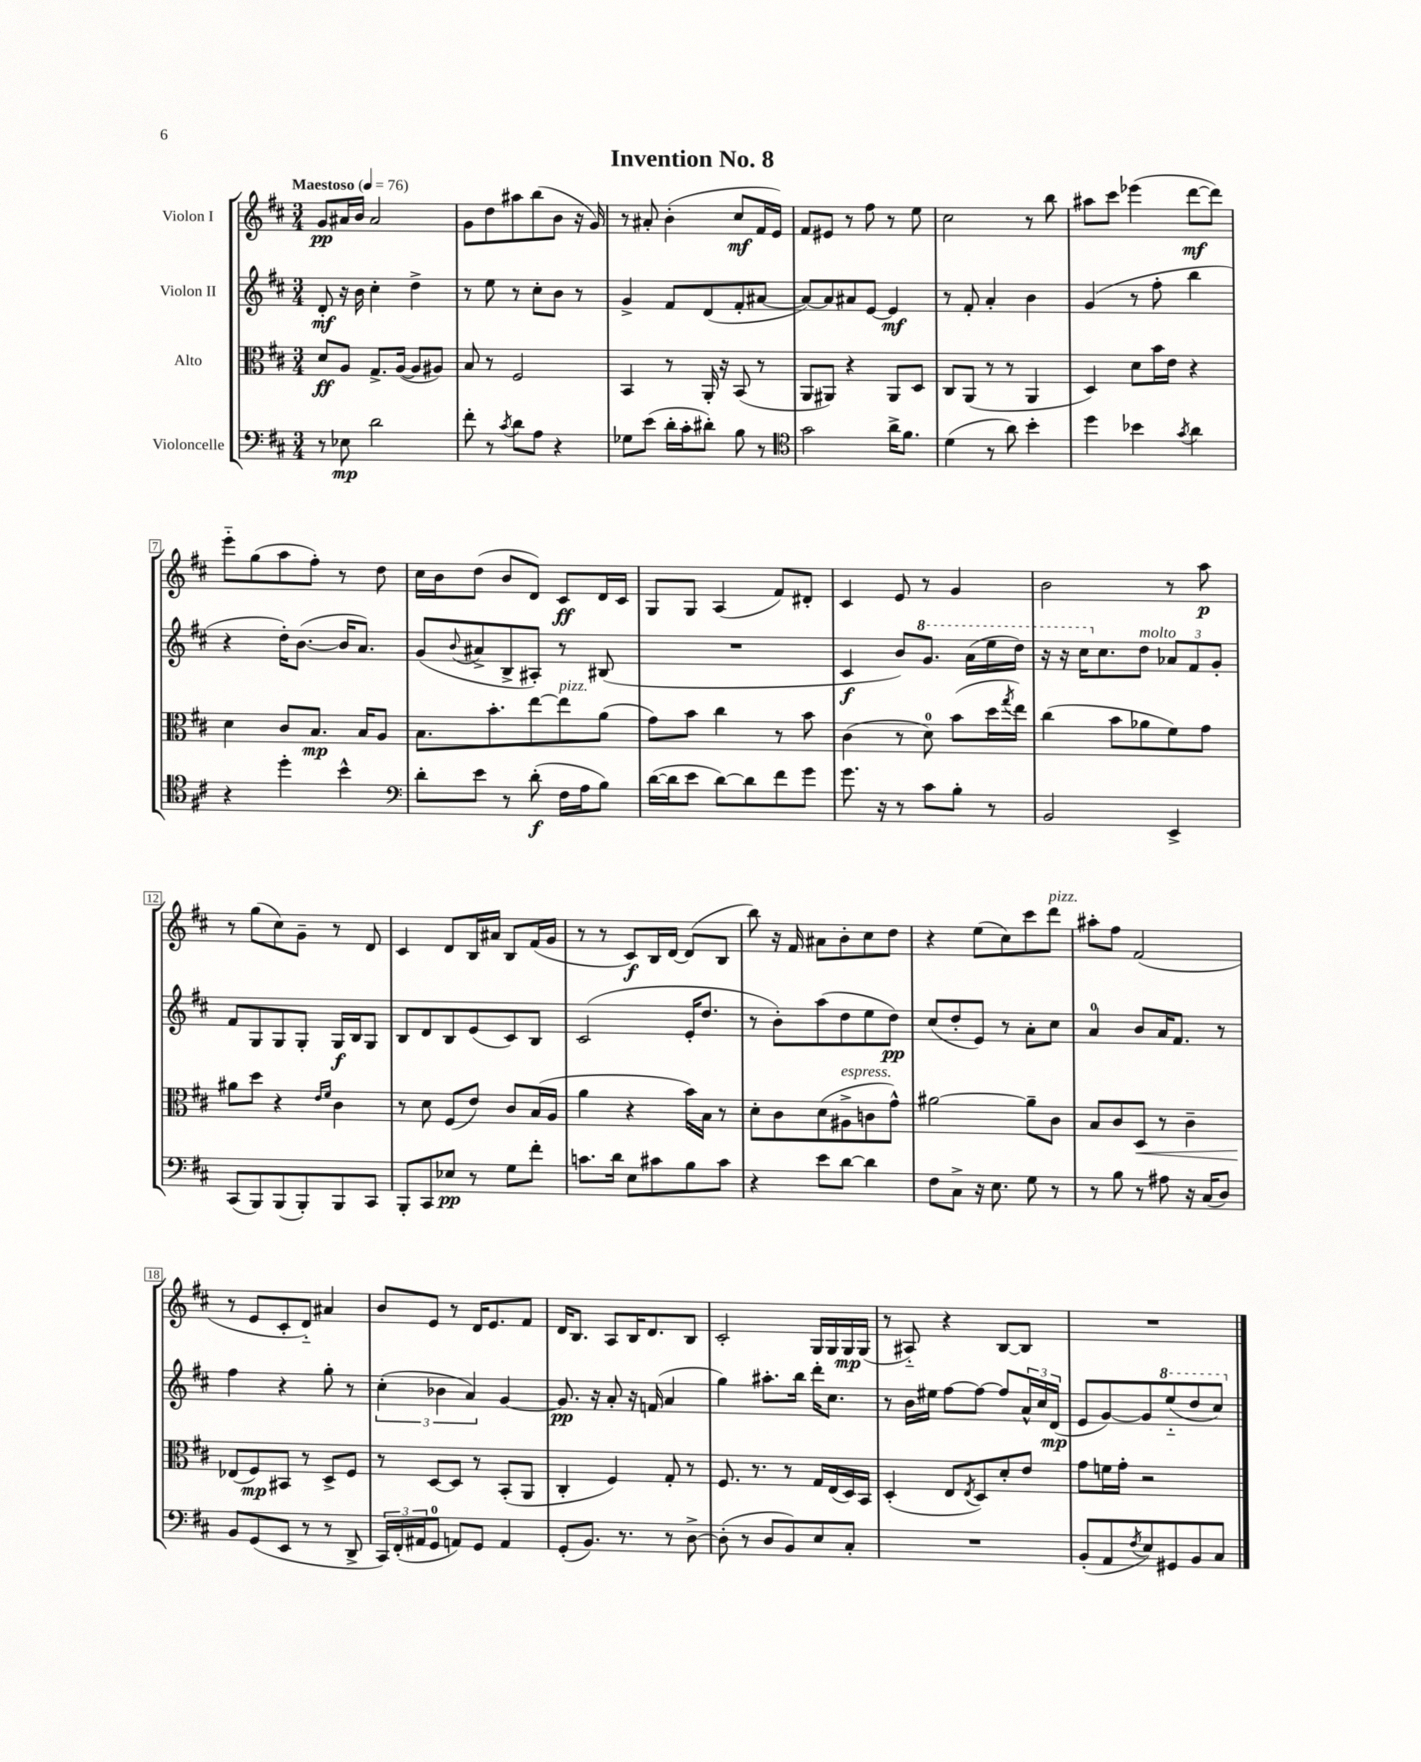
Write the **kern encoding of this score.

**kern	**dynam	**kern	**dynam	**kern	**dynam	**kern	**dynam
*part4	*part4	*part3	*part3	*part2	*part2	*part1	*part1
*staff4	*staff4	*staff3	*staff3	*staff2	*staff2	*staff1	*staff1
*I"Violoncelle	*	*I"Alto	*	*I"Violon II	*	*I"Violon I	*
*clefF4	*	*clefC3	*	*clefG2	*	*clefG2	*
*k[f#c#]	*	*k[f#c#]	*	*k[f#c#]	*	*k[f#c#]	*
*M3/4	*	*M3/4	*	*M3/4	*	*M3/4	*
*MM76	*	*MM76	*	*MM76	*	*MM76	*
=1	=1	=1	=1	=1	=1	=1	=1
!	!	!	!	!	!	!LO:TX:a:B:t=Maestoso	!
8r	.	8d/L	ff	8d'/	mf	8g/L	pp
8E-X\	mp	8A/J	.	16r	.	16a#X/L	.
.	.	.	.	16b\	.	16b/JJ	.
2d\	.	8.G^/L	.	4cc#'\	.	2a#/	.
.	.	([16A/Jk	.	.	.	.	.
.	.	8A/L]	.	4dd^\	.	.	.
.	.	8A#X/J)	.	.	.	.	.
=2	=2	=2	=2	=2	=2	=2	=2
8f#'\	.	8B/	.	8r	.	8g\L	.
8r	.	8r	.	8ee\	.	8dd\	.
8qc#/	.	.	.	.	.	.	.
8d\L	.	2F#/	.	8r	.	8aa#X\	.
8A\J	.	.	.	8cc#'\L	.	(8bb\	.
4r	.	.	.	8b\J	.	8b\J	.
.	.	.	.	8r	.	16r	.
.	.	.	.	.	.	16g/)	.
=3	=3	=3	=3	=3	=3	=3	=3
8G-X\L	.	4BB/	.	4g^/	.	8r	.
(8e\J	.	.	.	.	.	8a#X'/	.
16d'\LL	.	8r	.	8f#/L	.	(4b'\	.
16c#'\J	.	.	.	.	.	.	.
8d#X'\J)	.	16AA'/	.	(8d/	.	.	.
.	.	16r	.	.	.	.	.
8B\	.	(8BB/	.	8f#'/	.	8cc#/L	mf
8r	.	8r	.	[8a#X/J	.	16f#/L	.
.	.	.	.	.	.	16e/JJ)	.
=4	=4	=4	=4	=4	=4	=4	=4
*clefC4	*	*	*	*	*	*	*
2g\	.	8AA/L	.	8a#/L_)	.	8f#/L	.
.	.	8AA#X/J)	.	8a#/]	.	8e#X/J	.
.	.	4r	.	8a#X/	.	8r	.
.	.	.	.	[8e/J	.	8ff#\	.
16a^\KL	.	8AA#/L	.	4e/]	mf	8r	.
8.f#\J	.	.	.	.	.	.	.
.	.	8D/J	.	.	.	8ee\	.
=5	=5	=5	=5	=5	=5	=5	=5
(4d\	.	8C#/L	.	8r	.	2cc#\	.
.	.	(8AA/J	.	8f#'/	.	.	.
8r	.	8r	.	4a'/	.	.	.
8a\)	.	8r	.	.	.	.	.
4b'\	.	4AA/	.	4b\	.	8r	.
.	.	.	.	.	.	8bb\	.
=6	=6	=6	=6	=6	=6	=6	=6
4dd\	.	4D/)	.	(4g/	.	8aa#X\L	.
.	.	.	.	.	.	8ccc#\J	.
4b-X\	.	8d\L	.	8r	.	(4eee-X\	.
.	.	16b\L	.	8ff#'\	.	.	.
.	.	16e\JJ	.	.	.	.	.
8qg/	.	.	.	.	.	.	.
4a\	.	4r	.	4bb\	.	[8ddd\L	mf
.	.	.	.	.	.	8ddd\J])	.
!!LO:LB:g=z
=7	=7	=7	=7	=7	=7	=7	=7
4r	.	4d\	.	4r	.	8eee\L	.
.	.	.	.	.	.	(8gg\	.
4dd'\	.	8c#/L	.	16dd'\KL)	.	8aa\	.
.	.	.	.	([8.b\J	.	.	.
.	.	8.B/J	mp	.	.	8ff#'\J)	.
4b^^\	.	.	.	16b/KL]	.	8r	.
.	.	16B/KL	.	8.a/J)	.	.	.
.	.	8A/J	.	.	.	8dd\	.
=8	=8	=8	=8	=8	=8	=8	=8
*clefF4	*	*	*	*	*	*	*
8d'\L	.	8.B\L	.	(8g/L	.	16cc#\LL	.
.	.	.	.	.	.	16b\J	.
.	.	.	.	8qqb/	.	.	.
8e\J	.	.	.	8a#X^/	.	(8dd\J	.
.	.	8.b'\	.	.	.	.	.
8r	.	.	.	8B^/	.	8b/L	.
(8d'\	f	[8ee\	.	8A#X'/J)	.	8d/J)	.
!	!	!LO:TX:a:i:t=pizz.	!	!	!	!	!
16F#\LL	.	8ee\]	.	8r	.	8c#/L	ff
16A\J	.	.	.	.	.	.	.
8B\J)	.	(8a\J	.	(8B#X/	.	16d/L	.
.	.	.	.	.	.	16c#/JJ	.
=9	=9	=9	=9	=9	=9	=9	=9
([16d\LL	.	8g\L)	.	2.r	.	8G/L	.
16d\J]	.	.	.	.	.	.	.
8e\J	.	8b\J	.	.	.	8G/J	.
[8d\L)	.	4cc#\	.	.	.	(4A/	.
8d\]	.	.	.	.	.	.	.
8f#\	.	8r	.	.	.	8f#/L)	.
8g\J	.	8b\	.	.	.	8d#X'/J	.
=10	=10	=10	=10	=10	=10	=10	=10
8.g\	.	(4c#\	.	4c#/	f	4c#/	.
16r	.	.	.	.	.	.	.
8r	.	8r	.	8b/L)	.	8e/	.
*	*	*	*	*8va	*	*	*
8c#\L	.	8d\)	.	8.gg/J	.	8r	.
8B'\J	.	(8b\L	.	.	.	4g/	.
.	.	.	.	(16aa\LL	.	.	.
8r	.	16dd\L	.	16eee\	.	.	.
.	.	8qgg/	.	.	.	.	.
.	.	16ee\JJ)	.	16ddd\JJ)	.	.	.
=11	=11	=11	=11	=11	=11	=11	=11
2BB/	.	(4cc#\	.	16r	.	2b\	.
.	.	.	.	16r	.	.	.
.	.	.	.	16ccc#\KL	.	.	.
*	*	*	*	*X8va	*	*	*
.	.	.	.	8.cc#\	.	.	.
.	.	8b\L	.	.	.	.	.
!	!	!	!	!LO:TX:a:i:t=molto	!	!	!
.	.	8a-X\	.	8dd\J	.	.	.
4EE^/	.	8f#\)	.	12a-X/L	.	8r	.
.	.	.	.	12f#/	.	.	.
.	.	8g\J	.	.	.	8aa\	p
.	.	.	.	12g'/J	.	.	.
!!LO:LB:g=z
=12	=12	=12	=12	=12	=12	=12	=12
(8CC#/L	.	8a#X\L	.	8f#/L	.	8r	.
8BBB/)	.	8dd\J	.	8G/	.	(8gg\L	.
(8BBB/	.	4r	.	8G/	.	8cc#\)	.
8BBB'/)	.	.	.	8G'/J	.	8g~\J	.
.	.	16qqe/LL	.	.	.	.	.
.	.	16qqf#/JJ	.	.	.	.	.
8BBB/	.	4c#\	.	16G/LL	f	8r	.
.	.	.	.	16B/J	.	.	.
8CC#/J	.	.	.	8G/J	.	8d/	.
=13	=13	=13	=13	=13	=13	=13	=13
8BBB'/L	.	8r	.	8B/L	.	4c#/	.
8CC#/	.	8d\	.	8d/	.	.	.
8E-X/J	pp	(8F#/L	.	8B/	.	8d/L	.
8r	.	8e/J)	.	(8e/	.	16B/L	.
.	.	.	.	.	.	16a#X/JJ	.
8G\L	.	8c#/L	.	8c#/)	.	8B/L	.
8f#'\J	.	(16B/L	.	8B/J	.	(16f#/L	.
.	.	16A/JJ	.	.	.	16g/JJ	.
=14	=14	=14	=14	=14	=14	=14	=14
8.cn\L	.	4a\	.	(2c#/	.	8r	.
.	.	.	.	.	.	8r	.
16d\Jk	.	.	.	.	.	.	.
8E\L	.	4r	.	.	.	8c#/L)	f
8c#X\	.	.	.	.	.	16B/L	.
.	.	.	.	.	.	[16d/JJ	.
8B\	.	16b\LL)	.	16e'/KL	.	(8d/L]	.
.	.	16B\JJ	.	8.dd/J	.	.	.
8c#\J	.	8r	.	.	.	8B/J	.
=15	=15	=15	=15	=15	=15	=15	=15
4r	.	8d'\L	.	8r	.	8bb\)	.
.	.	8c#\	.	8b'\L)	.	16r	.
.	.	.	.	.	.	16f#/	.
8e\L	.	(8d\	.	(8aa\	.	8a#X\L	.
!	!	!LO:TX:a:i:t=espress.	!	!	!	!	!
[8d\J	.	8A#X^\	.	8dd\	.	8b'\	.
4d\]	.	8cn\	.	8ee\	.	8cc#\	.
.	.	8g^^\J)	.	8dd\J)	pp	8dd\J	.
=16	=16	=16	=16	=16	=16	=16	=16
8F#\L	.	[2a#X\	.	(8cc#/L	.	4r	.
8C#^\J	.	.	.	8dd'/	.	.	.
16r	.	.	.	8e/J)	.	(8ee\L	.
8.E\	.	.	.	.	.	.	.
.	.	.	.	8r	.	8cc#\)	.
8G\	.	8a#~\L]	.	8a'\L	.	8ccc#\	.
!	!	!	!	!	!	!LO:TX:a:i:t=pizz.	!
8r	.	8c#\J	.	8cc#\J	.	8ddd\J	.
=17	=17	=17	=17	=17	=17	=17	=17
8r	.	8B/L	.	4a/	.	8aa#X'\L	.
8B\	.	8c#/	.	.	.	8ff#\J	.
!	!	!	!LO:HP:b	!	!	!	!
8r	.	8D/J	<	8b/L	.	(2f#/	.
8A#X\	.	8r	.	16a/K	.	.	.
.	.	.	.	8.f#/J	.	.	.
16r	.	4c#~\	.	.	.	.	.
(16C#/KL	.	.	.	.	.	.	.
8D/J)	.	.	.	8r	.	.	.
!!LO:LB:g=z
=18	=18	=18	=18	=18	=18	=18	=18
8BB/L	.	(8E-X/L	.	4ff#\	.	8r	.
(8GG/	.	8F#/)	[ mp	.	.	8e/L	.
8EE/J	.	8BB#X/J	.	4r	.	8c#'/	.
8r	.	8r	.	.	.	8d/J)	.
8r	.	8D^/L	.	8gg'\	.	4a#X/	.
8DD^/	.	8F#/J	.	8r	.	.	.
=19	=19	=19	=19	=19	=19	=19	=19
24CC#/LL)	.	8r	.	(6cc#'\	.	8b/L	.
(24FF#'/	.	.	.	.	.	.	.
24AA#X/J	.	.	.	.	.	.	.
8GG/J	.	[8D/L	.	.	.	8e/J	.
.	.	.	.	6b-X\	.	.	.
8AAn/L)	.	8D/J]	.	.	.	8r	.
.	.	.	.	6a/)	.	.	.
8GG/J	.	8r	.	.	.	16d/KL	.
.	.	.	.	.	.	8.e/	.
4AA/	.	(8BB'/L	.	[4g/	.	.	.
.	.	8AA/J	.	.	.	8f#/J	.
=20	=20	=20	=20	=20	=20	=20	=20
(8GG'/L	.	4C#'/	.	8.g/]	pp	16d/KL	.
.	.	.	.	.	.	8.B/J	.
8.BB/J)	.	.	.	.	.	.	.
.	.	.	.	16r	.	.	.
.	.	4F#/)	.	8a'/	.	8A/L	.
8.r	.	.	.	.	.	.	.
.	.	.	.	16r	.	16B/K	.
.	.	.	.	(16fn/	.	8.d/	.
8r	.	8G'/	.	4a/	.	.	.
[8D^\	.	8r	.	.	.	8B/J	.
=21	=21	=21	=21	=21	=21	=21	=21
(8D'\]	.	8.F#/	.	4gg\)	.	2c#'/	.
8r	.	.	.	.	.	.	.
.	.	8.r	.	.	.	.	.
8D/L	.	.	.	8.aa#X'\L	.	.	.
8BB/)	.	8r	.	.	.	.	.
.	.	.	.	16bb\Jk	.	.	.
8E/	.	16G/LL	.	16ddd'\KL	.	16G/LL	.
.	.	(16E/	.	8.cc#\J	.	16G/	.
8C#'/J	.	16D/)	.	.	.	16G/	mp
.	.	16BB/JJ	.	.	.	(16G/JJ	.
=22	=22	=22	=22	=22	=22	=22	=22
2.r	.	(4D'/	.	8r	.	8r	.
.	.	.	.	16b\LL	.	8A#X/)	.
.	.	.	.	16ee#X\JJ	.	.	.
.	.	8E/L	.	[8ff#\L	.	4r	.
.	.	8qE/	.	.	.	.	.
.	.	8D/)	.	8ff#\J_	.	.	.
.	.	8d'/	.	8ff#/L]	.	[8B/L	.
.	.	8e/J	.	24a^^/L	.	8B/J]	.
.	.	.	.	24cc#/	.	.	.
.	.	.	.	(24d/JJ	mp	.	.
=23	=23	=23	=23	=23	=23	=23	=23
(8BB'/L	.	8g\L	.	8e/L	.	2.r	.
8AA/	.	16fn\L	.	[8g/)	.	.	.
.	.	16g'\JJ	.	.	.	.	.
8qF#/	.	.	.	.	.	.	.
8E/)	.	2r	.	8g/]	.	.	.
*	*	*	*	*8va	*	*	*
8GG#X/	.	.	.	(8eee/	.	.	.
8BB/	.	.	.	8ddd/	.	.	.
8C#/J	.	.	.	8ccc#/J)	.	.	.
*	*	*	*	*X8va	*	*	*
==	==	==	==	==	==	==	==
*-	*-	*-	*-	*-	*-	*-	*-
